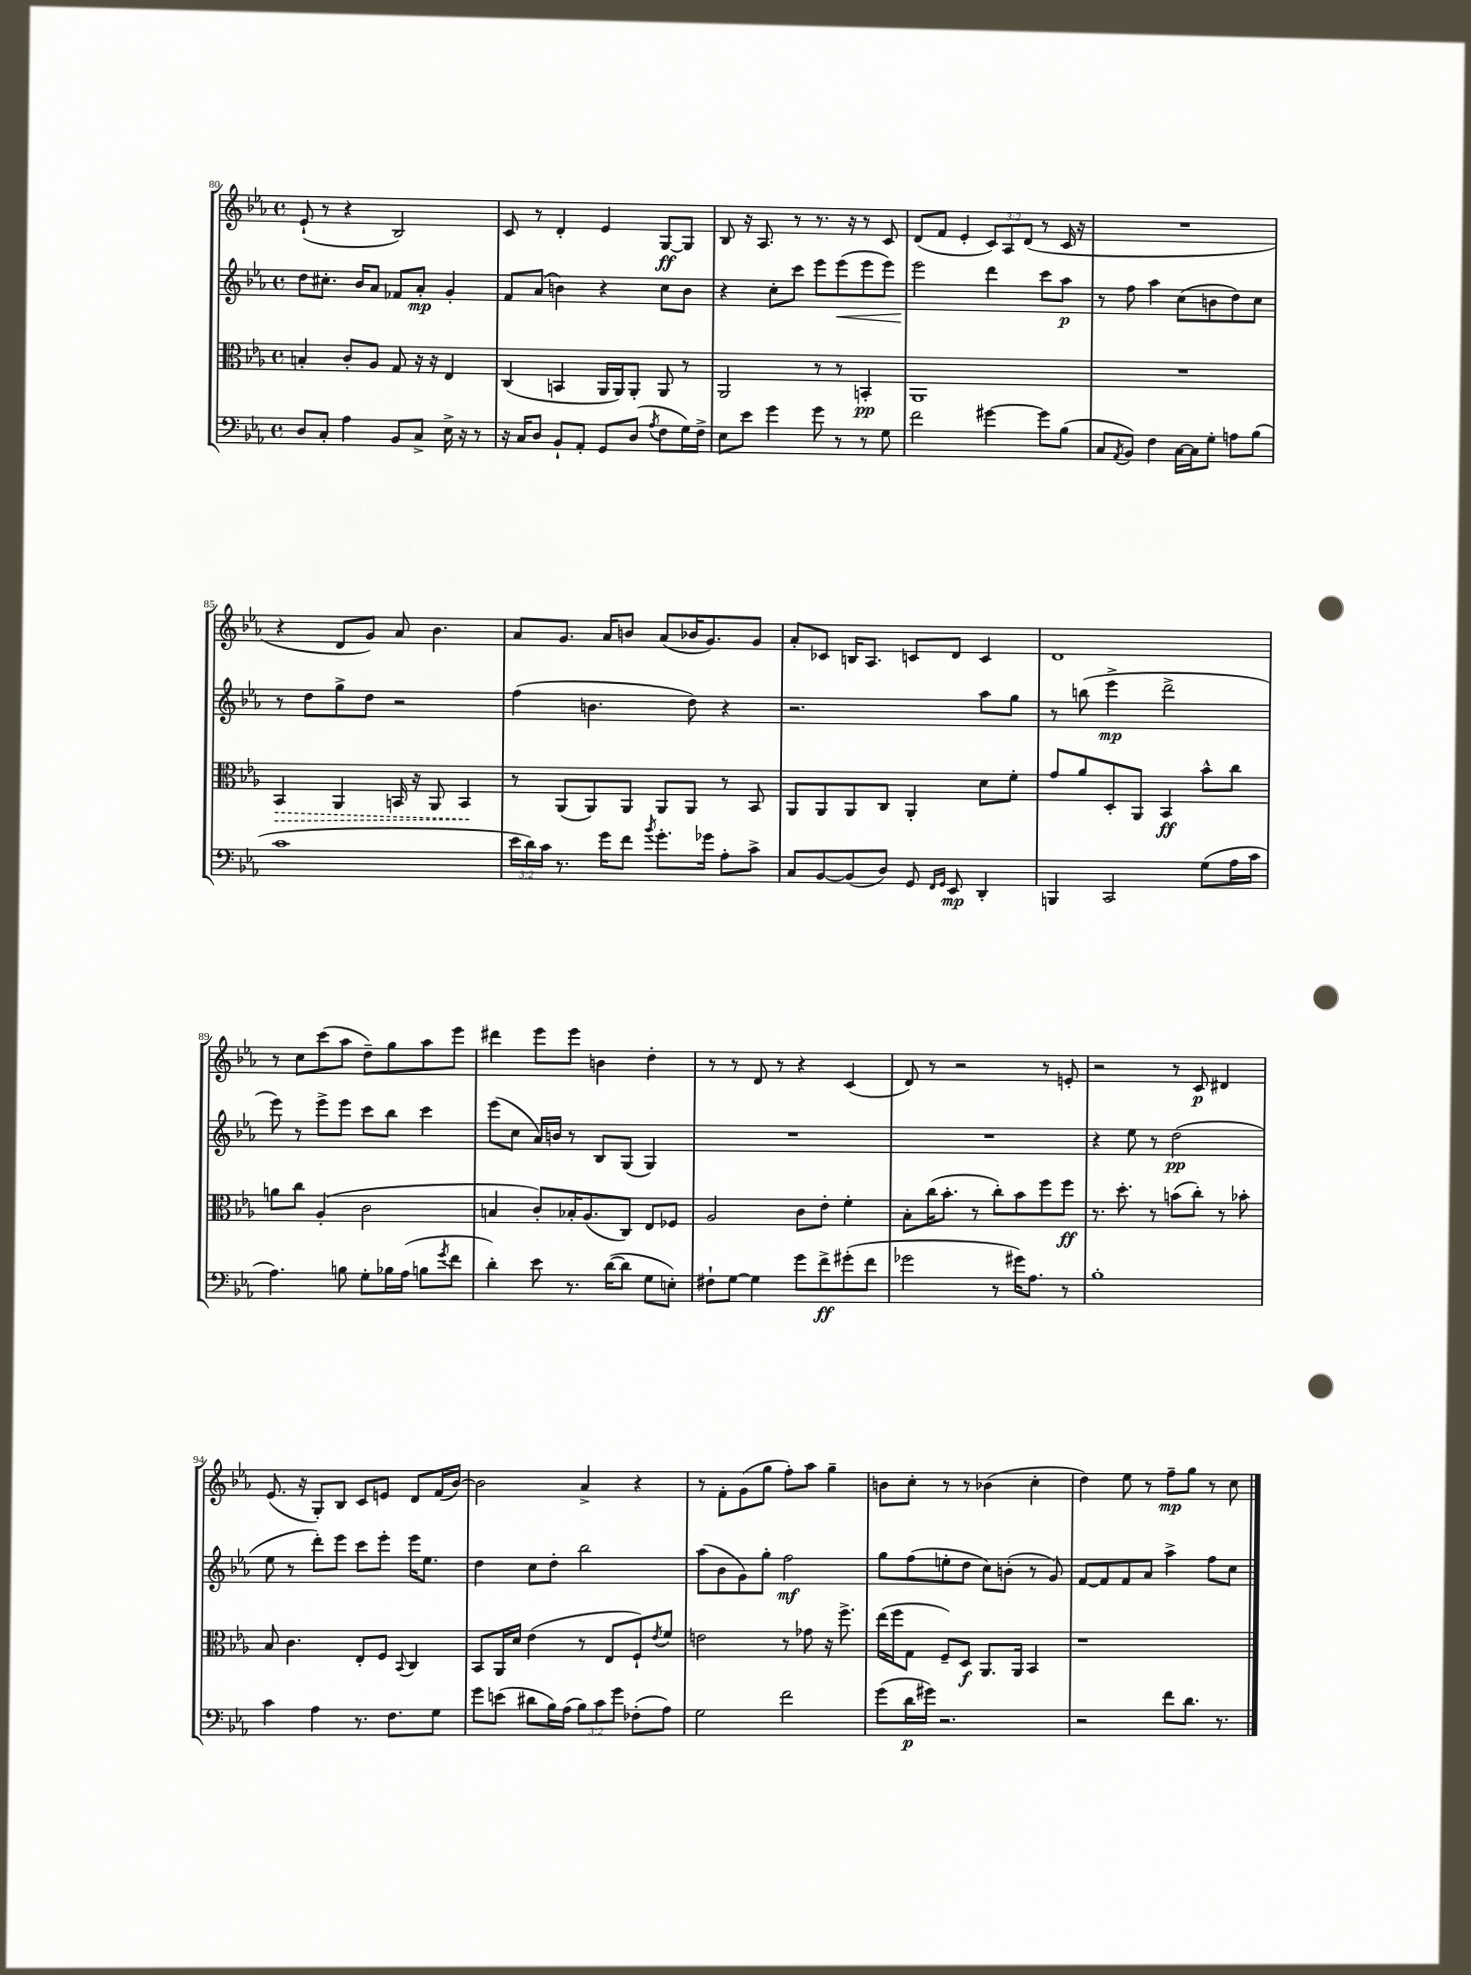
<<
\new StaffGroup <<
\new Staff = "s0" {
    \clef treble \key ees \major \defaultTimeSignature \time 4/4 \override Staff.TupletNumber.text = #tuplet-number::calc-fraction-text
    ees'8-!( r8 r4 bes2) |
    c'8 r8 d'4-. ees'4 g8~\ff g8 |
    bes8 r16 aes8. r8 r8. r16 r8 c'8 |
    d'8( f'8 ees'4-. \tuplet 3/2 { c'8) aes8 d'8( } r8 c'16 r16 |
    R1 |
    r4 d'8 g'8) aes'8 bes'4. |
    aes'8 g'8. aes'16 b'8 aes'8( bes'16 g'8.) g'8 |
    aes'8-. ces'8 b16 aes8. c'8 d'8 c'4 |
    d'1 |
    r8 c''8 c'''8( aes''8 d''8--) g''8 aes''8 ees'''8 |
    dis'''4 ees'''8 ees'''8 b'4 d''4-. |
    r8 r8 d'8 r8 r4 c'4( |
    d'8) r8 r2 r8 e'8-. |
    r2 r8 c'8\p dis'4 |
    ees'8.( r16 g8-.) bes8 c'8 e'8 d'8 f'16( bes'16~) |
    bes'2 aes'4-> r4 |
    r8 f'8-. g'8( g''8 f''8-.) aes''8 g''4-- |
    b'8 c''8-. r8 r8 bes'4( c''4-. |
    d''4) ees''8 r8 f''8--\mp g''8 r8 c''8 \bar "|." |
}
\new Staff = "s1" {
    \clef treble \key ees \major \defaultTimeSignature \time 4/4
    d''8 cis''8.-. bes'16 aes'8 fes'8 aes'8-.\mp g'4-. |
    f'8 aes'8( b'4) r4 c''8 b'8 |
    r4 c''8-. c'''8 ees'''8 ees'''8\<( ees'''8 ees'''8) |
    ees'''2\! d'''4 c'''8 aes''8\p |
    r8 f''8 aes''4 c''8( b'8 d''8) c''8 |
    r8 d''8 g''8-> d''8 r2 |
    f''4( b'4. d''8) r4 |
    r2. aes''8 g''8 |
    r8 b''8( ees'''4->\mp d'''2-> |
    ees'''8) r8 ees'''8-> ees'''8 c'''8 bes''8 c'''4 |
    ees'''8( c''8 aes'16) b'16 r8 bes8 g8( g4) |
    R1 |
    R1 |
    r4 ees''8 r8 d''2\pp( |
    ees''8 r8 d'''8-.) ees'''8 c'''8 ees'''8-. ees'''16 ees''8. |
    d''4 c''8 d''8-. bes''2 |
    aes''8( bes'8 g'8) g''8-. f''2\mf |
    g''8 f''8( e''8-. d''8 c''8) b'8-.( r8 g'8) |
    f'8~ f'8 f'8 aes'8 aes''4-> f''8 c''8 \bar "|." |
}
\new Staff = "s2" {
    \clef alto \key ees \major \defaultTimeSignature \time 4/4
    b4-. c'8-. aes8 g8 r16 r16 ees4 |
    c4( b,4 aes,16 aes,16) aes,8-. aes,8 r8 |
    aes,2 r8 r8 b,4-.\pp |
    aes,1 |
    R1 |
    \once \override Hairpin.style = #'dashed-line bes,4\> aes,4 b,16 r16 aes,8 b,4\! |
    r8 aes,8( aes,8) aes,8 aes,8 aes,8 r8 bes,8 |
    aes,8 aes,8 aes,8 c8 aes,4-. d'8 f'8-. |
    g'8 aes'8 d8-. aes,8 bes,4\ff bes'8-^ c''8 |
    a'8 c''8 aes4-.( c'2 |
    b4 c'8-.) bes16-. aes8.( c8) ees8 fes8 |
    aes2 c'8 ees'8-. f'4-. |
    bes8-. c''16( bes'8.-. r8 c''8-.) bes'8 f''8 f''8\ff |
    r8. d''8.-. r8 b'8( c''8-.) r8 bes'8-. |
    bes8 c'4. ees8-. f8 \appoggiatura { bes,8 } c4 |
    bes,8 aes,16 d'16 ees'4( r8 ees8 f8-!) \acciaccatura { ees'8 } f'8 |
    e'2 r8 ges'8 r16 f''8.-> |
    ees''16( f''16 g8 f8--) d8\f aes,8. aes,16 bes,4 |
    r1 \bar "|." |
}
\new Staff = "s3" {
    \clef bass \key ees \major \defaultTimeSignature \time 4/4 \override Staff.TupletNumber.text = #tuplet-number::calc-fraction-text
    d8 c8-. aes4 bes,8 c8-> ees16-> r16 r8 |
    r16 c16 d8 bes,8-! aes,8-. g,8 d8( \acciaccatura { aes8 } f8 g16) f16-> |
    ees8 ees'8 g'4 g'8 r8 r8 g8 |
    f'2 gis'4~ gis'8 bes8( |
    c8 \acciaccatura { aes,8 } bes,8) f4 c16~ c16 g8-. a8 bes8( |
    c'1 |
    \tuplet 3/2 { ees'16 d'16) c'16 } r8. g'16 f'8 \acciaccatura { bes'8 } g'8.-. ges'16 aes8-. c'8-> |
    c8 bes,8~ bes,8( d8) g,8 \grace { f,16 g,16 } ees,8\mp d,4-. |
    b,,4 c,2 g8( aes16 c'16 |
    aes4.) b8 g8-. bes16 aes16( b8 \acciaccatura { g'8 } f'8 |
    d'4-.) ees'8 r8. d'16~( d'8 g8 e8-.) |
    fis8-! g8~ g4 g'8 f'8->\ff gis'8-.( f'8 |
    ges'2 r8 gis'16) aes8. r8 |
    bes1-. |
    c'4 aes4 r8. f8. g8 |
    g'8 e'8( dis'8 bes16) aes16( \tuplet 3/2 { bes8) c'8 g'8 } fes8-.( aes8) |
    g2 f'2 |
    g'8( d'16\p gis'16) r2. |
    r2 f'8 d'8. r8. \bar "|." |
}
>>
>>
\layout { \context { \Score currentBarNumber = #80 } }
